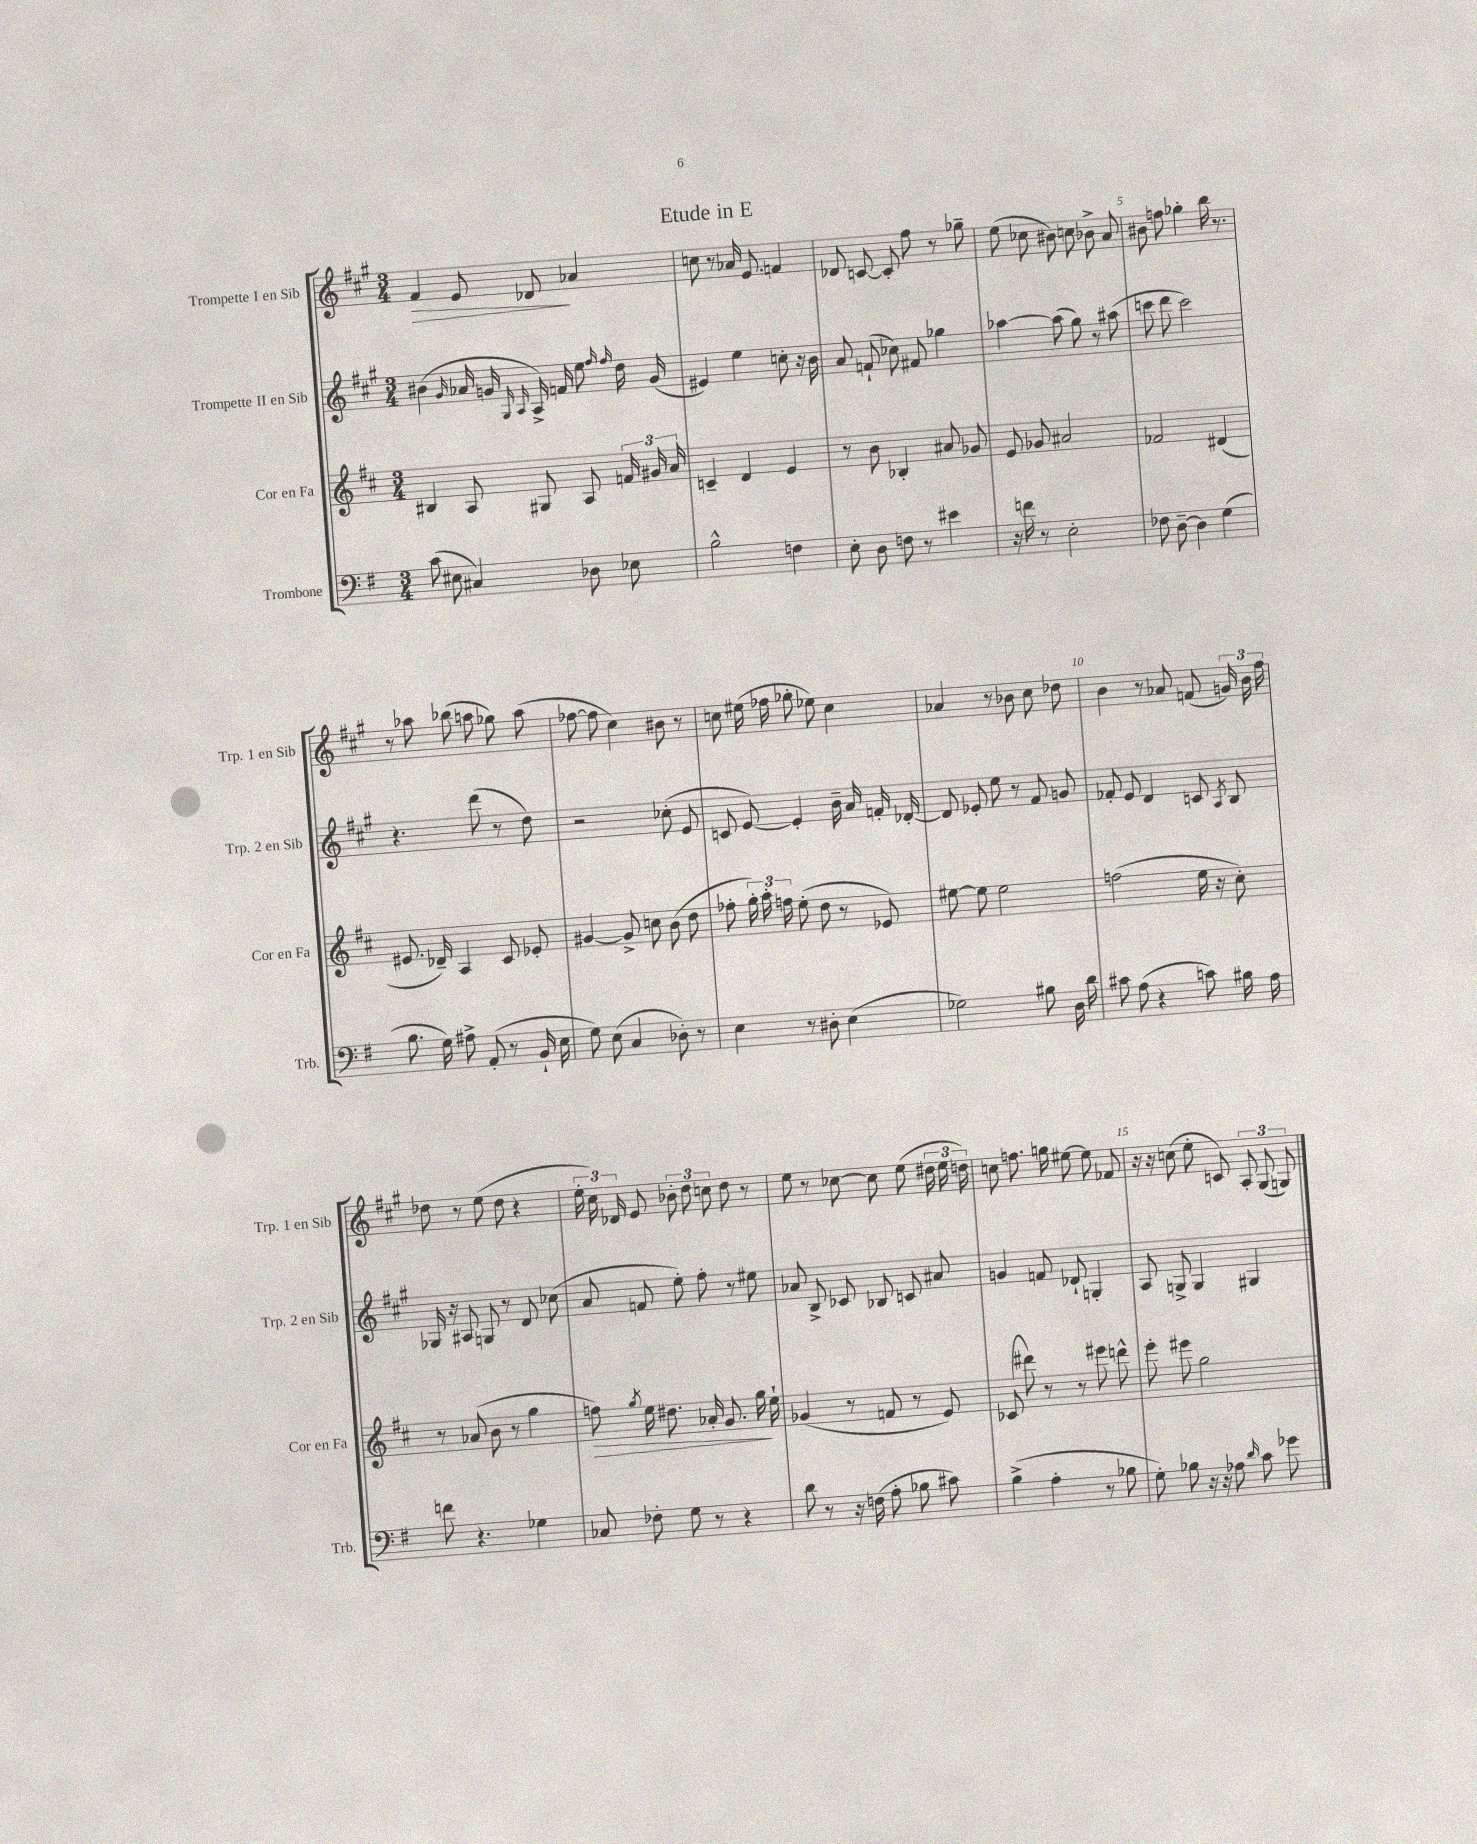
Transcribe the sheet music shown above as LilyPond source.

\header { title = "Etude in E" }
<<
\new StaffGroup <<
\new Staff = "s0" \with { instrumentName = "Trompette I en Sib" shortInstrumentName = "Trp. 1 en Sib" } {
    \clef treble \key a \major \numericTimeSignature \time 3/4
    \autoBeamOff fis'4\> e'8 des'8\! aes'4 |
    c''8 r8 aes'16 e'8. f'4 |
    des'8 c'8~ c'8-. fis''8 r8 ges''8-- |
    e''8( ces''8 bis'8) c''8 bes'8-> a'8 |
    bis'8 f''8 ges''4-. b''16 r8. |
    r8 aes''8 bes''8( a''8 ges''8) a''8( |
    fes''8~ fes''8 cis''4) bis'8 r8 |
    c''8 eis''16( fes''16 ges''8-. ees''8) c''4 |
    aes'4 r8 bes'8 cis''8 des''8 |
    b'4 r8 aes'8 f'8( \tuplet 3/2 { g'16) b'16 fis''16 } |
    des''8 r8 e''8( des''8 r4 |
    \tuplet 3/2 { e''16-. cis''16) des'16 } e'8 \tuplet 3/2 { bes'8-. d''8 c''8 } d''8 r8 |
    e''8 r8 ces''8~ ces''8 e''8( \tuplet 3/2 { dis''16 e''16 d''16) } |
    c''8 f''8. g''16 eis''8~ eis''8 fes'8 |
    r16 r16 c''8( e''8-. c'8) \tuplet 3/2 { a8-. gis8( g8) } \bar "|." |
}
\new Staff = "s1" \with { instrumentName = "Trompette II en Sib" shortInstrumentName = "Trp. 2 en Sib" } {
    \clef treble \key a \major \numericTimeSignature \time 3/4
    \autoBeamOff bis'4( \grace { gis'16 } aes'16 g'16 \grace { gis16 a16 } a16->) f'16 e''8 \grace { fis''16 fis''16 } d''16 g'16( |
    eis'4) e''4 c''8-. r16 b'16 |
    a'8 f'8-!( ces''8) fis'8 ges''4 |
    aes''4~ aes''8( gis''8) r8 ais''8( |
    c'''8 d'''8 c'''2) |
    r4. d'''8( r8 d''8) |
    r2 ces''8-.( e'8 |
    c'8 e'8~) e'4-. b'16-- a'16 f'16-. des'16~-. |
    des'8 ees'8-. e''8 r8 fis'8 g'8 |
    fes'8-. e'8 d'4 c'8 \acciaccatura { a8 } b8 |
    ges16 r16 ais8 g8 r8 d'8 ces''8( |
    a'8 f'8 e''8-.) fis''8-. r8 eis''8 |
    aes'8 b8-> ces'8 bes8 c'8 ais'8 |
    g'4 f'8 des'8-! g4-. |
    a8 g8-> g4 gis4 \bar "|." |
}
\new Staff = "s2" \with { instrumentName = "Cor en Fa" shortInstrumentName = "Cor en Fa" } {
    \clef treble \key d \major \numericTimeSignature \time 3/4
    \autoBeamOff bis4 a8 gis8 a8 \tuplet 3/2 { f'16 gis'16 a'16 } |
    c'4-- d'4 e'4 |
    r8 b'8 bes4-. ais'8 ges'8 |
    e'8 ges'8 ais'2 |
    fes'2 dis'4( |
    eis'8. des'16--) a4 cis'8 ees'8-. |
    gis'4~ gis'8-> c''8 b'8( d''8 |
    fes''8-. \tuplet 3/2 { g''16-.) a''16-. f''16 } e''8-.( d''8 r8 ees'8) |
    eis''8~ eis''8 eis''2 |
    f''2( e''16 r16 cis''8-.) |
    r8 aes'8( b'8 r8 g''4 |
    f''8\>) \acciaccatura { g''8 } e''16 dis''8. aes'16-. g'8. g''16\! e''16-! |
    ges'4( r8 f'8 r8 e'8) |
    ces'8( dis'''8) r8 r8 eis'''8 d'''8-^ |
    e'''8-. eis'''8 g''2 \bar "|." |
}
\new Staff = "s3" \with { instrumentName = "Trombone" shortInstrumentName = "Trb." } {
    \clef bass \key g \major \numericTimeSignature \time 3/4
    \autoBeamOff c'8( eis8 cis4) des8 ees8 |
    b2-^ f4 |
    e8-. d8 f8 r8 eis'4 |
    r16 f'16 r8 e2-. |
    fes8 d8~-- d4 g4( |
    b8. g16) ais8-> a,8-.( r8 b,16-! e16 |
    g8) e8( c4 des8-.) r8 |
    e4 r8 dis8-. e4( |
    ges2) bis8 d16 d'16 |
    cis'8 a8( r4 c'8) bis16 a16 |
    f'8 r4. ges4 |
    ces8 fes8-. g8 r8 r4 |
    d'8 r8 r16 f16( a8-. bes8 cis'8) |
    b4->( a4-. r8 bes8 |
    g8-.) bes8 r16 r16 aes8 \grace { d'16 } c'8 ges'8 \bar "|." |
}
>>
>>
\layout { \context { \Score \override BarNumber.break-visibility = ##(#f #t #t) barNumberVisibility = #(every-nth-bar-number-visible 5) } }
